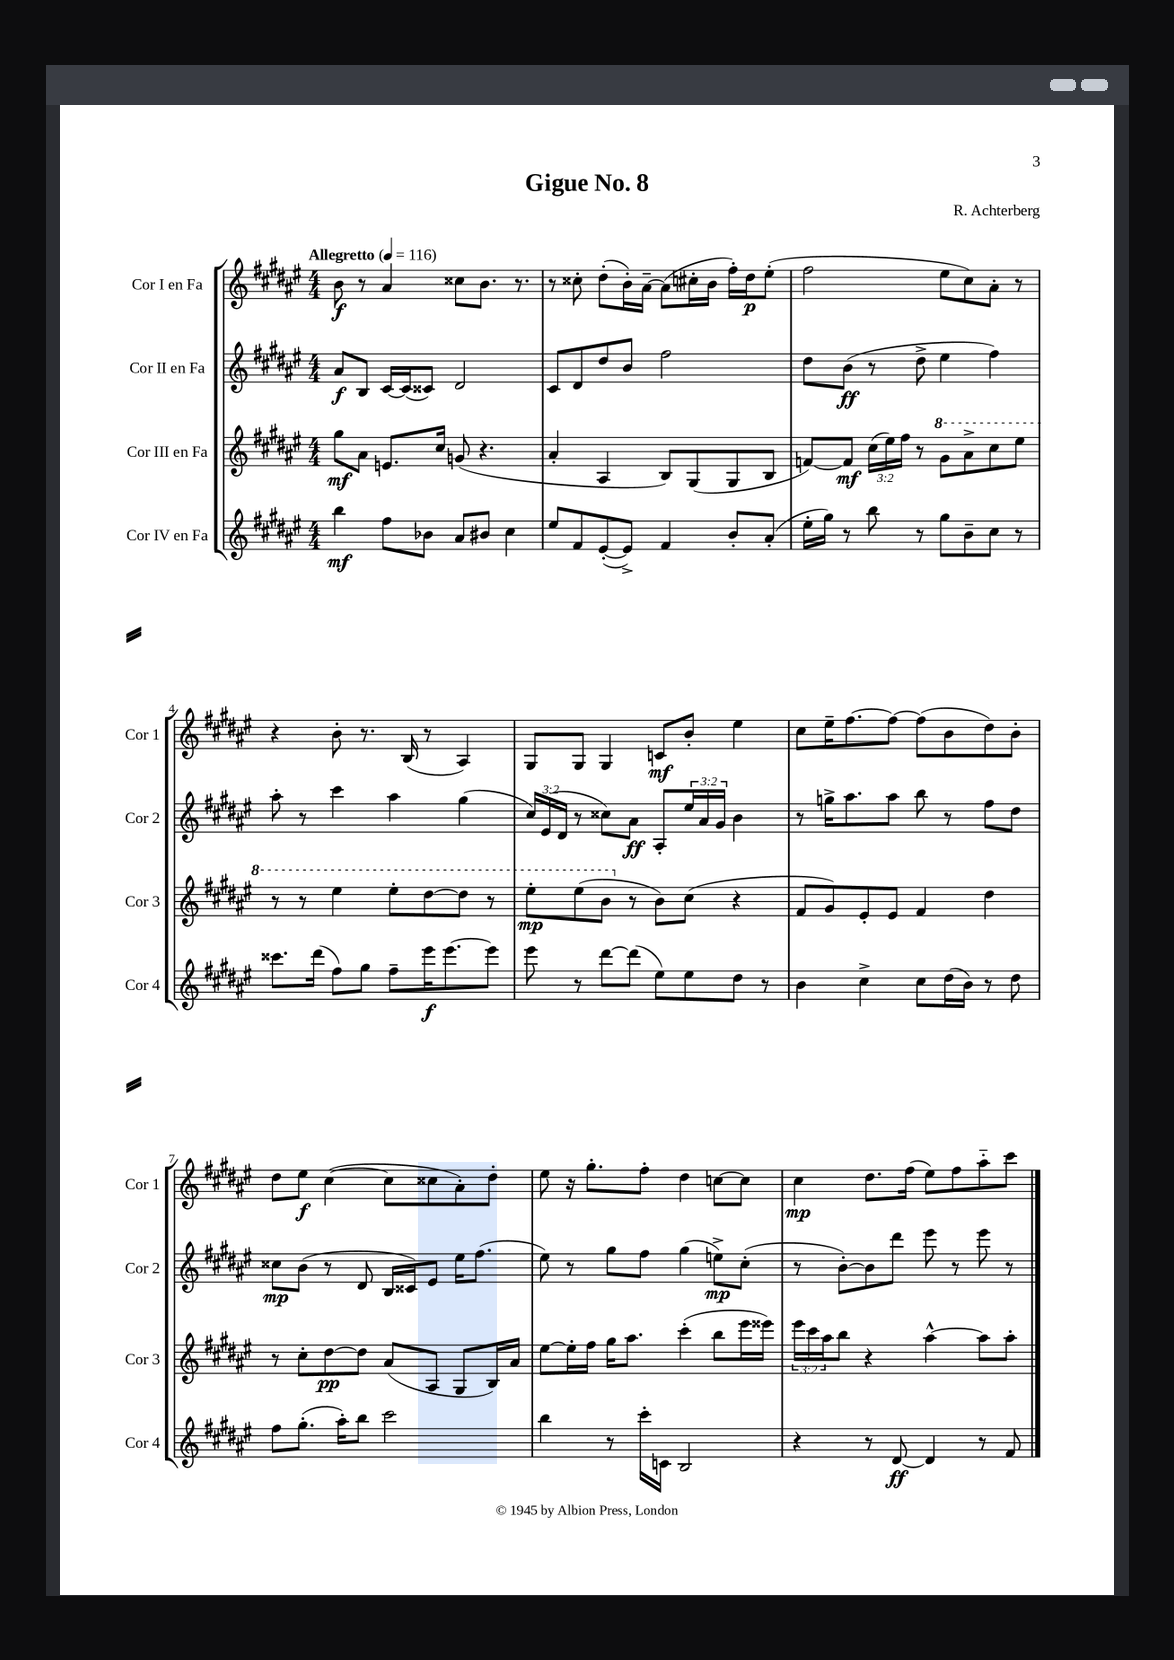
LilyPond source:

\header { title = "Gigue No. 8" composer = "R. Achterberg" }
<<
\new StaffGroup <<
\new Staff = "s0" \with { instrumentName = "Cor I en Fa" shortInstrumentName = "Cor 1" } {
    \clef treble \key fis \major \numericTimeSignature \time 4/4 \tempo "Allegretto" 4 = 116
    b'8\f r8 ais'4 cisis''8 b'8. r8. |
    r8 cisis''8-. dis''8-.( b'16-.) ais'16~-- ais'8( cis''16-. b'16 fis''16-.) dis''16\p eis''8-.( |
    fis''2 eis''8 cis''8) ais'8-. r8 |
    r4 b'8-. r8. b16( r8 ais4) |
    gis8 gis8 gis4 c'8\mf b'8-. eis''4 |
    cis''8 eis''16-- fis''8.~ fis''8~ fis''8( b'8 dis''8) b'8-. |
    dis''8 eis''8\f cis''4~( cis''8 cisis''8 ais'8-.) dis''8-. |
    eis''8 r16 gis''8.-. fis''8-. dis''4 c''8~ c''8 |
    cis''4\mp dis''8. fis''16( eis''8) fis''8 ais''8-_ cis'''8 \bar "|." |
}
\new Staff = "s1" \with { instrumentName = "Cor II en Fa" shortInstrumentName = "Cor 2" } {
    \clef treble \key fis \major \numericTimeSignature \time 4/4 \override Staff.TupletNumber.text = #tuplet-number::calc-fraction-text
    ais'8\f b8 cis'16~ cis'16( cisis'8) dis'2 |
    cis'8 dis'8 dis''8 b'8 fis''2 |
    dis''8 b'8\ff( r8 dis''8-> eis''4 fis''4) |
    ais''8-. r8 cis'''4 ais''4 gis''4( |
    \tuplet 3/2 { cis''16) eis'16( dis'16 } r8 cisis''8) ais'8\ff ais8-. \tuplet 3/2 { eis''16 ais'16 gis'16 } b'4 |
    r8 g''16-> ais''8. ais''8 b''8 r8 fis''8 dis''8 |
    cisis''8\mp b'8( r8 dis'8 b16 cisis'16) eis'8 eis''16 fis''8.( |
    eis''8) r8 gis''8 fis''8 gis''4( e''8->\mp) cis''8-.( |
    r8 b'8~-.) b'8 dis'''8 eis'''8 r8 eis'''8 r8 \bar "|." |
}
\new Staff = "s2" \with { instrumentName = "Cor III en Fa" shortInstrumentName = "Cor 3" } {
    \clef treble \key fis \major \numericTimeSignature \time 4/4 \override Staff.TupletNumber.text = #tuplet-number::calc-fraction-text
    gis''8\mf ais'8 e'8. cis''16 g'8( r4. |
    ais'4-. ais4 b8) gis8( gis8 b8 |
    f'8~) f'8\mf \tuplet 3/2 { cis''16( eis''16) fis''16 } r8 \ottava #1 gis''8 ais''8-> cis'''8 eis'''8 |
    r8 r8 eis'''4 eis'''8-. dis'''8~ dis'''8 r8 |
    eis'''8-.\mp eis'''8( b''8 \ottava #0 r8 b'8) cis''8( r4 |
    fis'8 gis'8) eis'8-. eis'8 fis'4 dis''4 |
    r8 cis''8-. dis''8~\pp dis''8 ais'8( ais8 gis8 b16) ais'16 |
    eis''8~ eis''16-. fis''16 gis''16 ais''8. cis'''4-.( b''8 eis'''16 eisis'''16) |
    \tuplet 3/2 { eis'''16 cis'''16 ais''16 } b''8 r4 ais''4~-^ ais''8 ais''8-. \bar "|." |
}
\new Staff = "s3" \with { instrumentName = "Cor IV en Fa" shortInstrumentName = "Cor 4" } {
    \clef treble \key fis \major \numericTimeSignature \time 4/4
    b''4\mf fis''8 bes'8 ais'8 bis'8 cis''4 |
    eis''8 fis'8 eis'8~-.( eis'8->) fis'4 b'8-. ais'8-.( |
    eis''16-. gis''16) r8 b''8 r8 gis''8 b'8-- cis''8 r8 |
    cisis'''8. dis'''16( fis''8) gis''8 fis''8-- eis'''16\f eis'''8.~ eis'''8 |
    eis'''8 r8 dis'''8~ dis'''8( eis''8) eis''8 dis''8 r8 |
    b'4 cis''4-> cis''8 dis''16( b'16) r8 dis''8 |
    fis''8 gis''8.-.( ais''16-.) b''8 cis'''2 |
    b''4 r8 cis'''16-. c'16 b2 |
    r4 r8 dis'8~\ff dis'4 r8 fis'8 \bar "|." |
}
>>
>>
